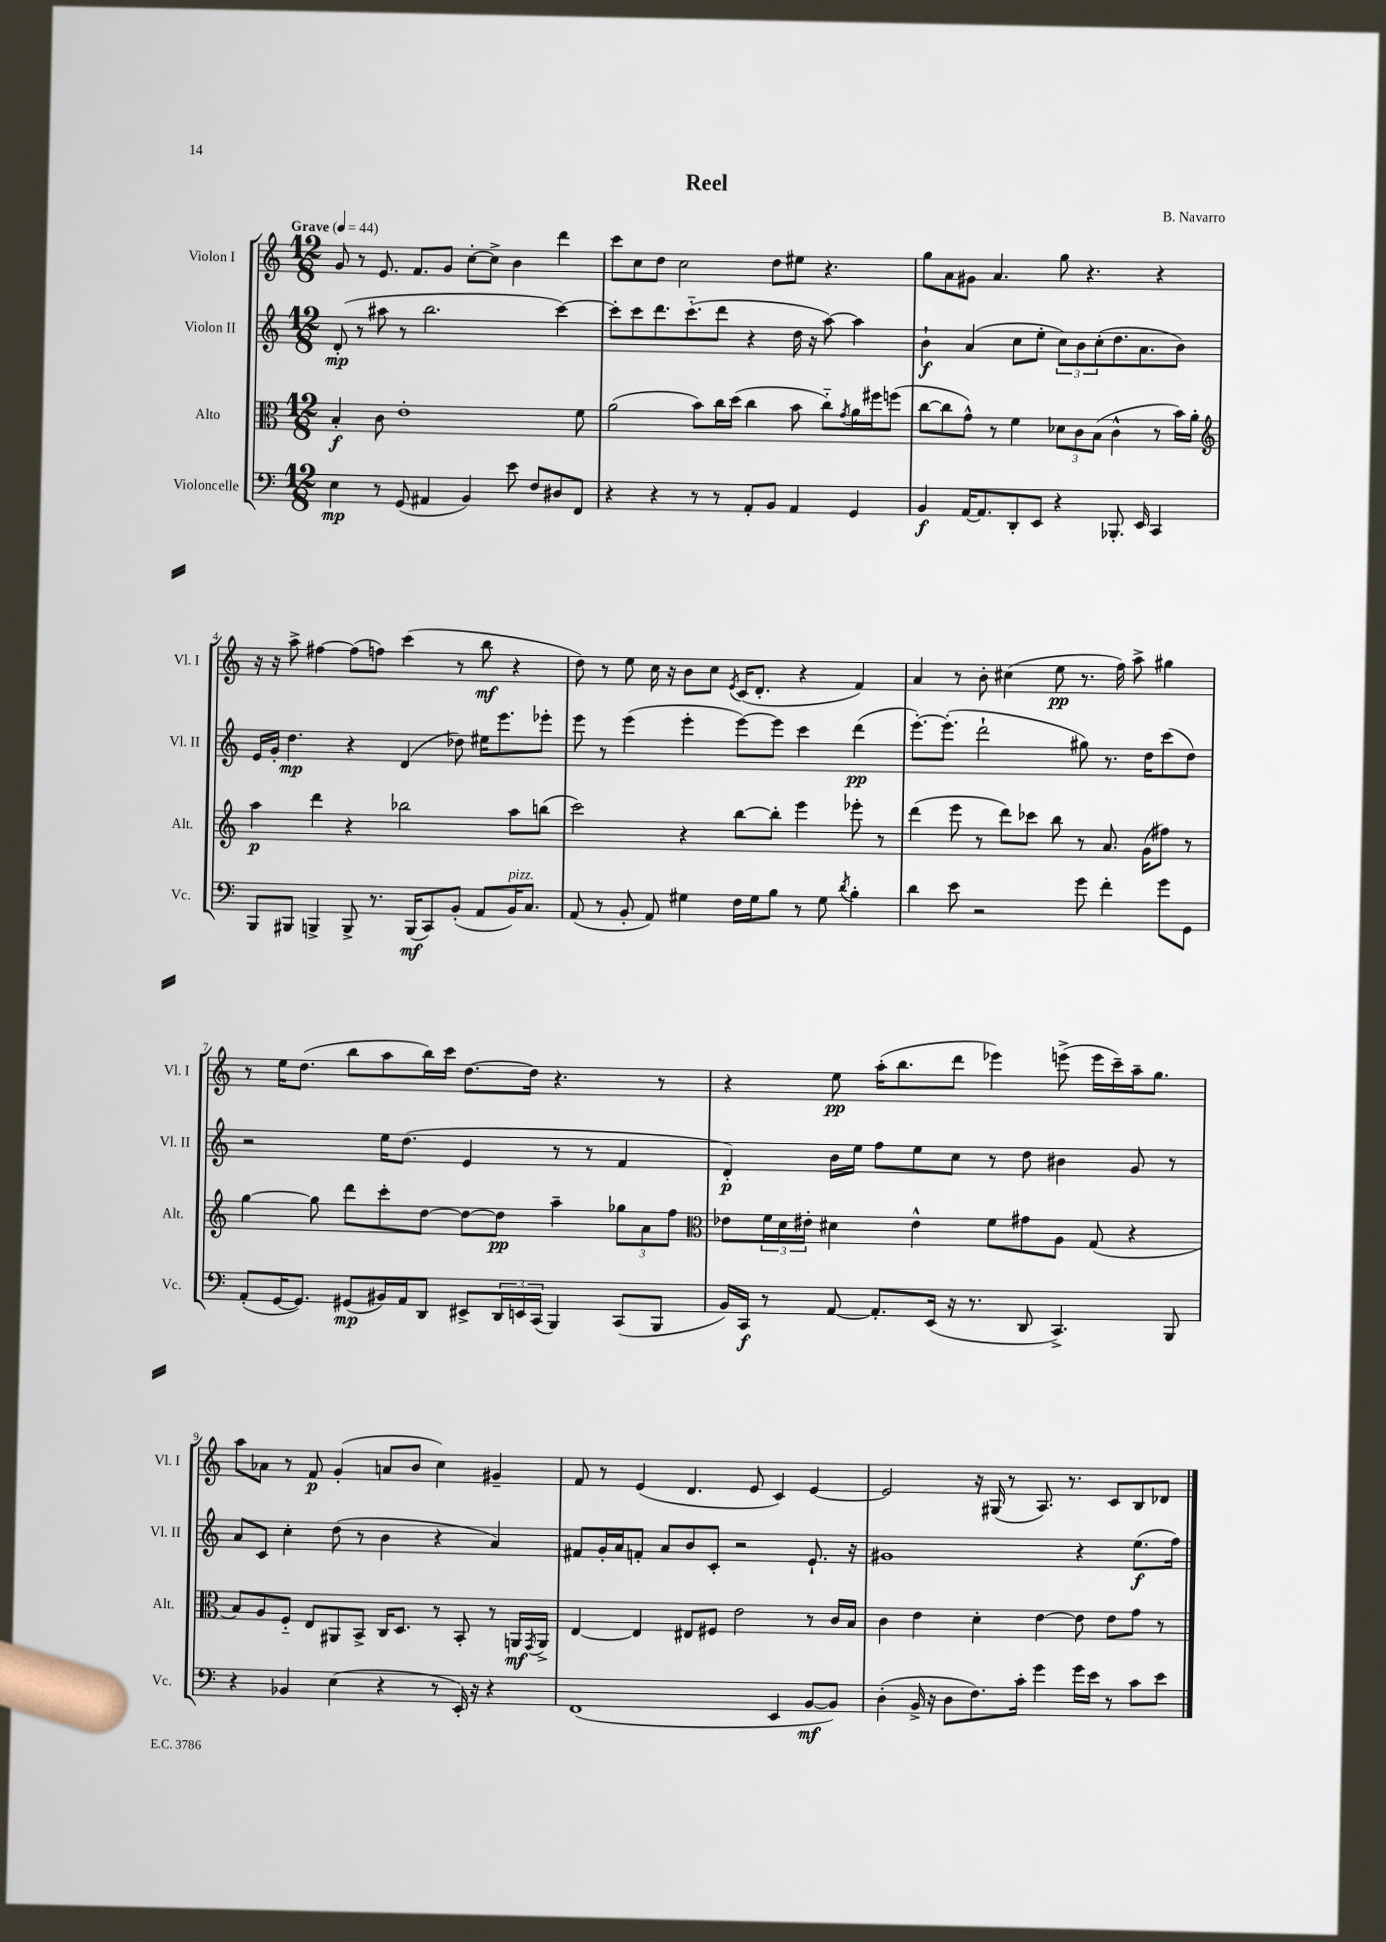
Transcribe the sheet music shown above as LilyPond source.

\header { title = "Reel" composer = "B. Navarro" }
<<
\new StaffGroup <<
\new Staff = "s0" \with { instrumentName = "Violon I" shortInstrumentName = "Vl. I" } {
    \clef treble \key c \major \numericTimeSignature \time 12/8 \tempo "Grave" 4 = 44
    g'8 r8 e'8. f'8. g'8 c''8~-. c''8-> b'4 d'''4 |
    c'''8 c''8 d''8 c''2 d''8 eis''8 r4. |
    g''8 a'8 gis'8 a'4. g''8 r4. r4 |
    r16 r16 a''8-> fis''4~ fis''8( f''8) c'''4( r8 b''8\mf r4 |
    d''8) r8 e''8 c''16 r16 b'8 c''8 \acciaccatura { e'8 } c'16( d'8.-. r4 f'4) |
    a'4 r8 b'8-. cis''4( e''8\pp r8. f''16) a''8-> gis''4 |
    r8 e''16 d''8.( b''8 a''8 b''16) c'''16 d''8.~ d''16 r4. r8 |
    r4 e''8\pp a''16-.( b''8. d'''8 ees'''4) e'''8->( e'''16 c'''16--) a''16-- g''8. |
    a''8 aes'8 r8 f'8\p g'4-.( a'8 b'8 c''4) gis'4-- |
    f'8 r8 e'4( d'4. e'8 c'4) e'4~ |
    e'2 r16 gis16( r8 a8.) r8. c'8 b8 des'8 \bar "|." |
}
\new Staff = "s1" \with { instrumentName = "Violon II" shortInstrumentName = "Vl. II" } {
    \clef treble \key c \major \numericTimeSignature \time 12/8
    d'8-.\mp( r8 ais''8 r8 b''2. c'''4~) |
    c'''8-. c'''8 d'''8. c'''8.-_( d'''8 r4 d''16 r16 a''8~) a''4 |
    b'4-!\f a'4( c''8 e''8-. \tuplet 3/2 { c''8) b'8 c''8-.( } d''8. a'8. b'8) |
    e'16 g'16-. d''4.\mp r4 d'4( des''8) eis''16 e'''8. ees'''8-. |
    e'''8 r8 e'''4( e'''4-. e'''8~) e'''8 c'''4 d'''4\pp( |
    e'''8.~-.) e'''8.-.( d'''2-! gis''8) r8. d''16 c'''8( d''8) |
    r2 e''16 d''8.( e'4 r8 r8 f'4 |
    d'4-.\p) b'16 e''16 f''8 e''8 c''8 r8 d''8 bis'4 g'8 r8 |
    a'8 c'8 c''4-. d''8( r8 b'4 r4 a'4) |
    fis'8 g'16-. a'16 f'8-. a'8 b'8 c'8-. r2 e'8.-! r16 |
    gis'1 r4 e''8.\f( f''16) \bar "|." |
}
\new Staff = "s2" \with { instrumentName = "Alto" shortInstrumentName = "Alt." } {
    \clef alto \key c \major \numericTimeSignature \time 12/8
    b4-.\f c'8 e'1-. f'8 |
    a'2( b'8) c''16 d''16( c''4 b'8 c''8-_) \acciaccatura { g'8 } a'16 fis''16 f''8( |
    c''8~ c''8 g'8-^) r8 f'4 \tuplet 3/2 { des'8 c'8 b8( } c'4-^ r8 b'16) a'16-. |
    \clef treble a''4\p d'''4 r4 bes''2 a''8 b''8( |
    c'''2) r4 b''8~ b''8-. e'''4 ees'''8-. r8 |
    d'''4( e'''8 r8 d'''8) ces'''8 b''8 r8 a'8. g'16( fis''8) r8 |
    g''4~ g''8 d'''8 c'''8-. d''8~ d''8~ d''8\pp a''4-- \tuplet 3/2 { ges''8 a'8 f''8 } |
    \clef alto ees'8 \tuplet 3/2 { f'16 d'16 eis'16-. } dis'4 eis'4-^ f'8 gis'8 a8 g8( r4 |
    b8) a8 f8-_ e8 ais,8 b,8-> c16 d8. r8 b,8-. r8 a,16\mf \acciaccatura { g,8 } a,16-> |
    e4~ e4 eis8 fis8 e'2 r8 c'16 b16 |
    c'4 e'4 d'4-. e'4~ e'8 e'8 g'8 r8 \bar "|." |
}
\new Staff = "s3" \with { instrumentName = "Violoncelle" shortInstrumentName = "Vc." } {
    \clef bass \key c \major \numericTimeSignature \time 12/8
    e4\mp r8 g,8( ais,4 b,4) e'8 f8 dis8 f,8 |
    r4 r4 r8 r8 a,8-. b,8 a,4 g,4 |
    b,4\f a,16~ a,8. d,8-. e,8 r4 bes,,8.-. e,16 c,4 |
    b,,8 bis,,8 b,,4-> b,,8-> r8. b,,16\mf( c,8) b,8-.( a,8 b,16^\markup { \italic "pizz." }) c8. |
    a,8( r8 b,8-. a,8) gis4 f16 gis16 b8 r8 gis8 \acciaccatura { d'8 } b4-. |
    d'4 e'8 r2 g'8 f'4-. g'8 g,8 |
    a,8-.( g,16~ g,8.) gis,8\mp( bis,16) a,16 d,8 eis,8-> \tuplet 3/2 { d,16 e,16 c,16( } b,,4) c,8( b,,8 |
    b,16) c,16\f r8 a,8~ a,8.-. e,16( r16 r8. d,8 c,4.->) b,,8 |
    r4 bes,4 e4( r4 r8 e,16-.) r16 r4 |
    f,1( e,4 b,8~\mf b,8) |
    d4-.( b,16-> r16 d8 f8.) c'16-. g'4 g'16 e'16 r8 c'8 e'8 \bar "|." |
}
>>
>>
